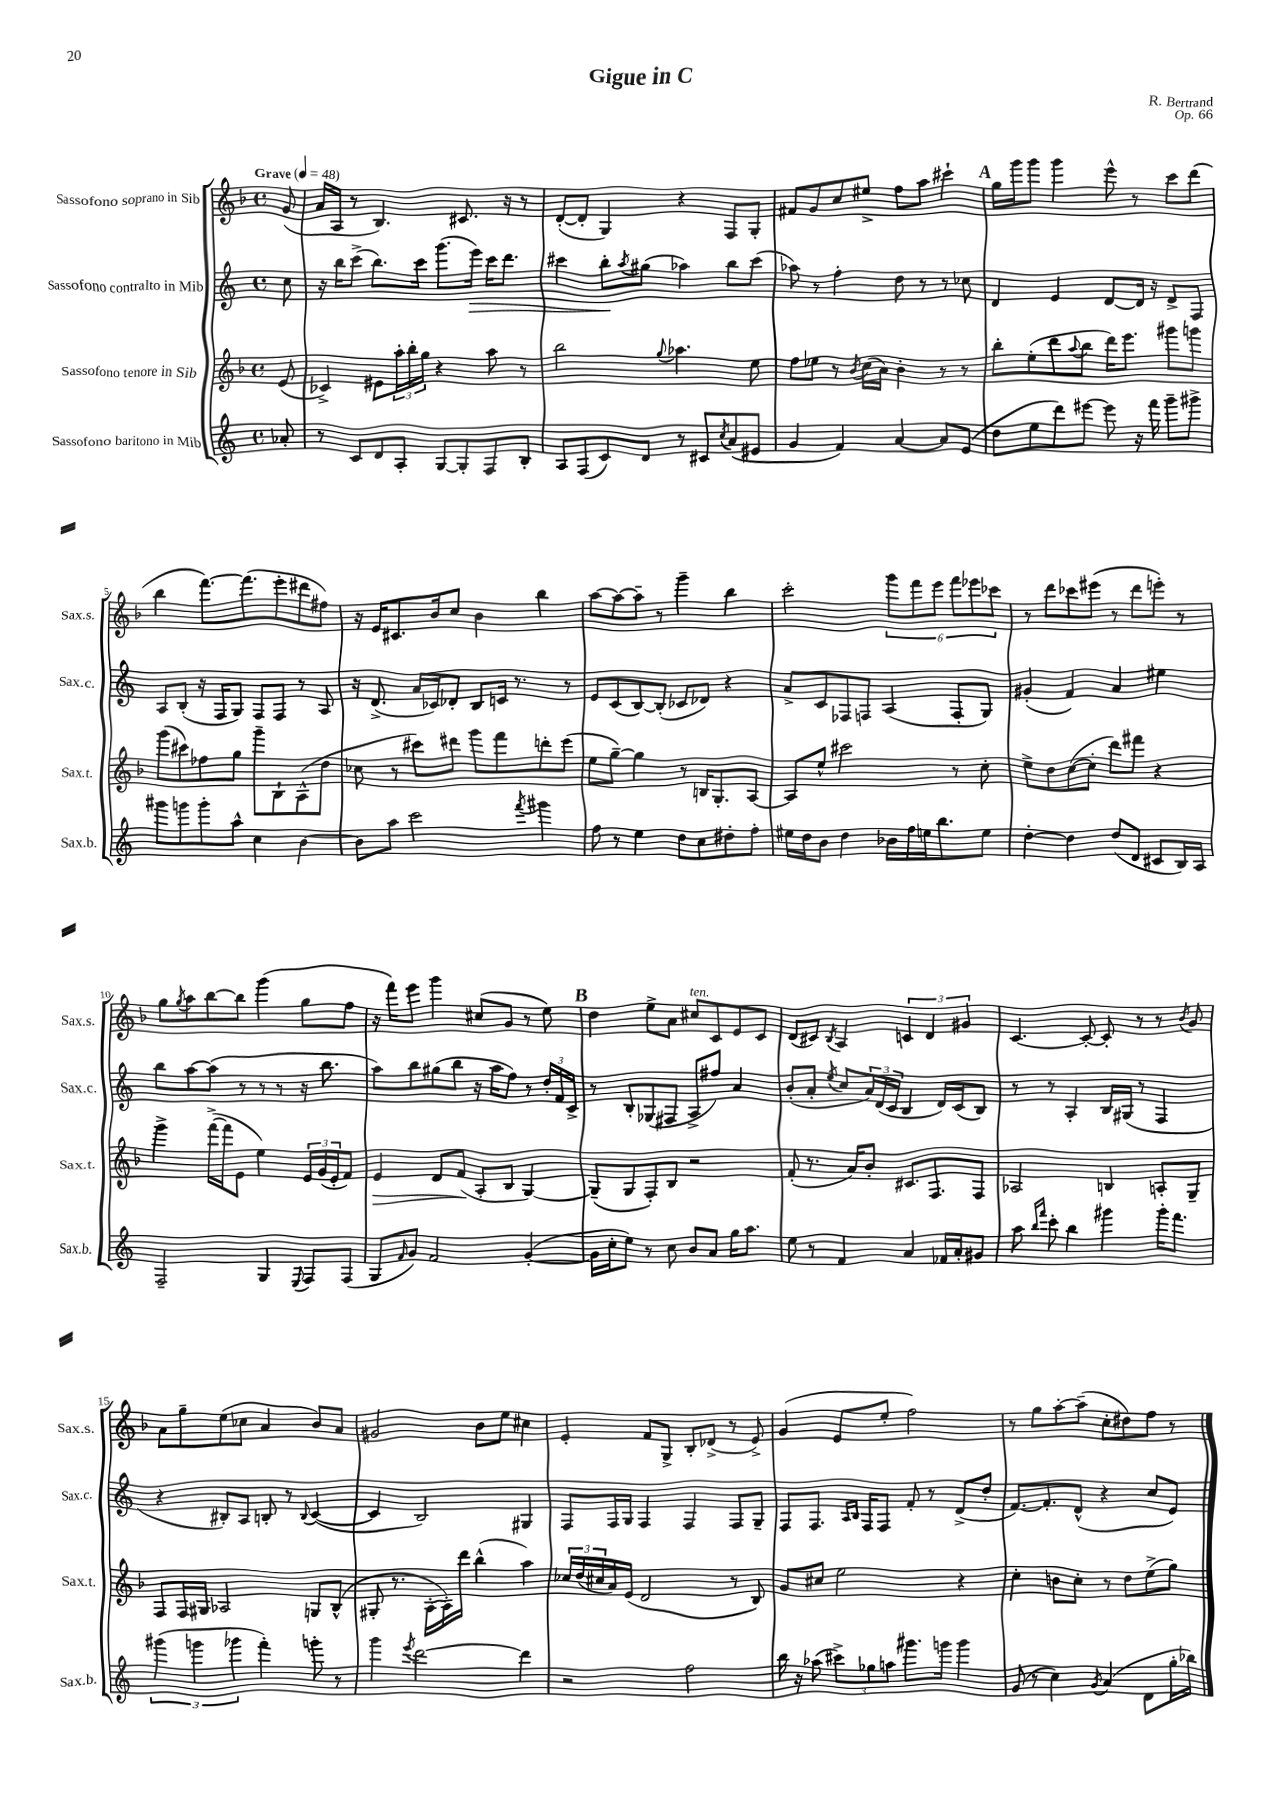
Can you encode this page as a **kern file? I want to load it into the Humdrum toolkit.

**kern	**kern	**kern	**kern
*staff4	*staff3	*staff2	*staff1
*clefG2	*clefG2	*clefG2	*clefG2
*k[]	*k[b-]	*k[]	*k[b-]
*M4/4	*M4/4	*M4/4	*M4/4
*met(c)	*met(c)	*met(c)	*met(c)
*MM48	*MM48	*MM48	*MM48
8a-'	(8e	8cc	(8g
=	=	=	=
8r	4c-^)	16r	16a
.	.	16bb	16A
8c	.	(8ccc^	8r
8d	8e#	8.bb)	4.B-)
8A'	24aa'	.	.
.	24bb-'	.	.
.	.	16ccc	.
.	24gg	.	.
[8G	4r	(8.ggg	.
8G']	.	.	8.c#
.	.	16eee)	.
8F	8aa	16ccc	.
.	.	8.ddd	16r
8B'	8r	.	8r
=	=	=	=
8A	2bb-	4ccc#	([8d'
(8F	.	.	8d']
8c)	.	8bb'	4G)
.	.	8qaa	.
8d	.	(8gg#	.
.	8qqgg	.	.
8r	4.aa-	4aa-)	4r
8c#	.	.	.
8qcc	.	.	.
(8a	.	8bb	8F
8e#	8ee	(8ccc#	8G'
=	=	=	=
4g	8ff	8aa-)	8f#
.	8ee-	8r	8g
4f)	8r	4ff'	8cc
.	8qb-	.	.
.	(16cc	.	8ee#^
.	16a)	.	.
[4a	4b-'	8dd	8ff
.	.	8r	8aa
8a]	8r	8r	4ccc#`
(8e	8r	8cc-	.
=	=	=	=
8dd	8bb-'	4d	16gg
.	.	.	16ggg
8ee	(8ee'	.	8ggg
8ddd)	8ddd	4e	4ggg
.	8qqaa	.	.
[8eee#	8bb-	.	.
8eee#]	16ddd)	[8d	8eee^^
.	8.eee	.	.
16r	.	16d]	8r
16fff	.	16r	.
8ggg~	8ggg#	8d^	8ccc
8ggg#^	8ggg	8F	(8ddd
=	=	=	=
8ggg#	(8ggg	8A	4bb-
8ggg	8ccc#)	(8B'	.
8ggg'	8ff-	16r	[8.fff)
.	.	16F	.
8aa^^	8gg	8G)	.
.	.	.	(8.fff]
4cc	8ggg~	8F	.
.	8B-`	8F	8eee'
[4b	(8A^^	8r	8ddd#
.	8dd	8A	8ff#)
=	=	=	=
8b]	8cc-	16r	16r
.	.	(8.d^	16e
8aa	8r	.	8.c#
2ccc	8ccc#)	16a	.
.	.	16c-)	16b-
.	8ddd#	8d-'	8cc
.	8ggg	8B	4b-
.	8fff	16c	.
.	.	8.r	.
8qfff	.	.	.
4ggg#	8ddd'	.	4bb-
.	(8eee	8r	.
=	=	=	=
8ff	8ee	8e	[8aa
8r	[8gg~)	(8c	8aa_
4ee	4gg]	[8B)	8aa~]
.	.	(8B']	8r
8dd	8r	8c-	4ggg~
8cc	16B	8d-)	.
.	8.G'	.	.
8dd#'	.	4r	4bb-
8ff'	[8A	.	.
=	=	=	=
16ee#	8A]	8a^	2ccc'
16dd	.	.	.
8b	8ee^^	8c	.
4dd	2ccc#	8F-	.
.	.	8F	.
16b-	.	(4A	12ggg
16ff	.	.	.
.	.	.	12fff
16ee	.	.	.
.	.	.	12eee
8.bb	.	.	.
.	8r	8F'	12fff
.	.	.	12eee-
8ee	8cc'	8G)	.
.	.	.	12ccc-
=	=	=	=
[4dd'	8ee^	(4g#'	8r
.	8dd	.	8ddd
4dd]	([8cc	4f)	8ccc-
.	8cc']	.	(8eee#
(8dd	8ddd)	4a	8r
8d	8fff#	.	8ddd
8c#	4r	4ee#	8eee')
16B)	.	.	8r
16A	.	.	.
=	=	=	=
2F~	4ggg^	8bb	8gg
.	.	.	8qgg
.	.	[8aa	8aa
.	([16fff^	(8aa]	[8bb-
.	16fff]	.	.
.	8e	8r	8bb-]
4G	4ee)	8r	(4ggg
.	.	8r	.
8qqE	.	.	.
8F	24e	16r	8gg
.	(24g	.	.
.	.	8.bb	.
.	24e'	.	.
(8F	8f)	.	8ff
=	=	=	=
8G	4e	8aa)	16r
.	.	.	16fff)
16qqf	.	.	.
8g)	.	8bb	8eee
2f	8d	(8gg#	4ggg
.	(8f	8bb	.
.	8A'	16r	(8cc#
.	.	16aa	.
.	8B-	8ff)	8g
([4g'	[4G)	8r	8r
.	.	24dd'	8ee)
.	.	24f	.
.	.	24c^	.
=	=	=	=
16g]	(8G~]	8r	4dd
16cc'	.	.	.
8ee)	8G	8B'	.
8r	8F')	(8G-	8ee^
8cc	8B-	8F#	8a
8b	2r	8A^	8cc#
8a	.	8ff#)	8c
16gg	.	4a	8e
8.aa	.	.	.
.	.	.	8c
=	=	=	=
8ee	(8f'	(8b'	(8d
8r	8.r	8a'	8c#)
.	.	8qee	8qB-
4f	.	8cc	4A
.	16a)	.	.
.	8b-'	24a)	.
.	.	(24d	.
.	.	24c	.
4a	8.c#	4B	6c
.	.	.	6d
.	8.F	.	.
16f-	.	16d)	.
16a'	.	(16c	.
.	.	.	6g#
8g#	8F	8B)	.
=	=	=	=
8aa	2A-	8r	[4.c
16qqbb	.	.	.
16qqfff	.	.	.
8ccc'	.	8r	.
4bb	.	4A'	.
.	.	.	8c'_
4ggg#	4B	16B	8c']
.	.	(16G#	.
.	.	8r	8r
16ggg#'	8A'	4F	8r
8.fff	.	.	.
.	.	.	8qb-
.	8G~	.	8g
=	=	=	=
(6ggg#	8F	4r	8a
.	16F	.	8gg~
6ggg	.	.	.
.	16G#	.	.
.	2A-	8B#')	(8ee
6ggg-	.	.	.
.	.	8A	8cc-
4fff')	.	8B'	4a
.	.	8r	.
.	.	8qqB	.
8ggg'	8G	([4c	8b-)
8r	(8B-^^	.	8a
=	=	=	=
4ggg	8G#'	4c]	2g#
.	8.r	.	.
8qeee	.	.	.
[2ddd	.	2B)	.
.	[16A'	.	.
.	16A'])	.	.
.	16ddd	.	.
.	(4bb-^^	.	8b-
.	.	.	8ee
4ddd]	4aa)	4G#	4cc#
=	=	=	=
2r	24cc-	8F	4e'
.	(24dd	.	.
.	24cc#	.	.
.	16a)	16F	.
.	(16e	16G	.
.	2d	4F	8f
.	.	.	8G^
2ff	.	4F	8B-'
.	.	.	(8d-^
.	8r	8F	8r
.	8B-)	8G~	8e^)
=	=	=	=
16bb	8g	8F	(4g
16r	.	.	.
(8aa-	8cc#	8.F	.
12ccc#^)	2ee	.	8e
.	.	16qqA	.
.	.	16qqB	.
.	.	16F	.
12gg-	.	.	.
.	.	8F	8ee'
12aa	.	.	.
8.ggg#	.	8f'	2ff)
.	.	8r	.
16ggg	.	.	.
4ggg	4r	(8d^	.
.	.	8dd'	.
=	=	=	=
(8g	4cc'	[8.f)	8r
8r	.	.	8gg
.	.	8.f']	.
4cc)	8b	.	[8aa'
.	8cc'	(8d^^	(8aa~]
8qg	.	.	.
(4a	8r	4r	8cc'
.	8dd	.	8dd#)
8d	(8ee^	8cc	8ff
16gg'	8gg)	8e)	8r
16bb-)	.	.	.
==	==	==	==
*-	*-	*-	*-
